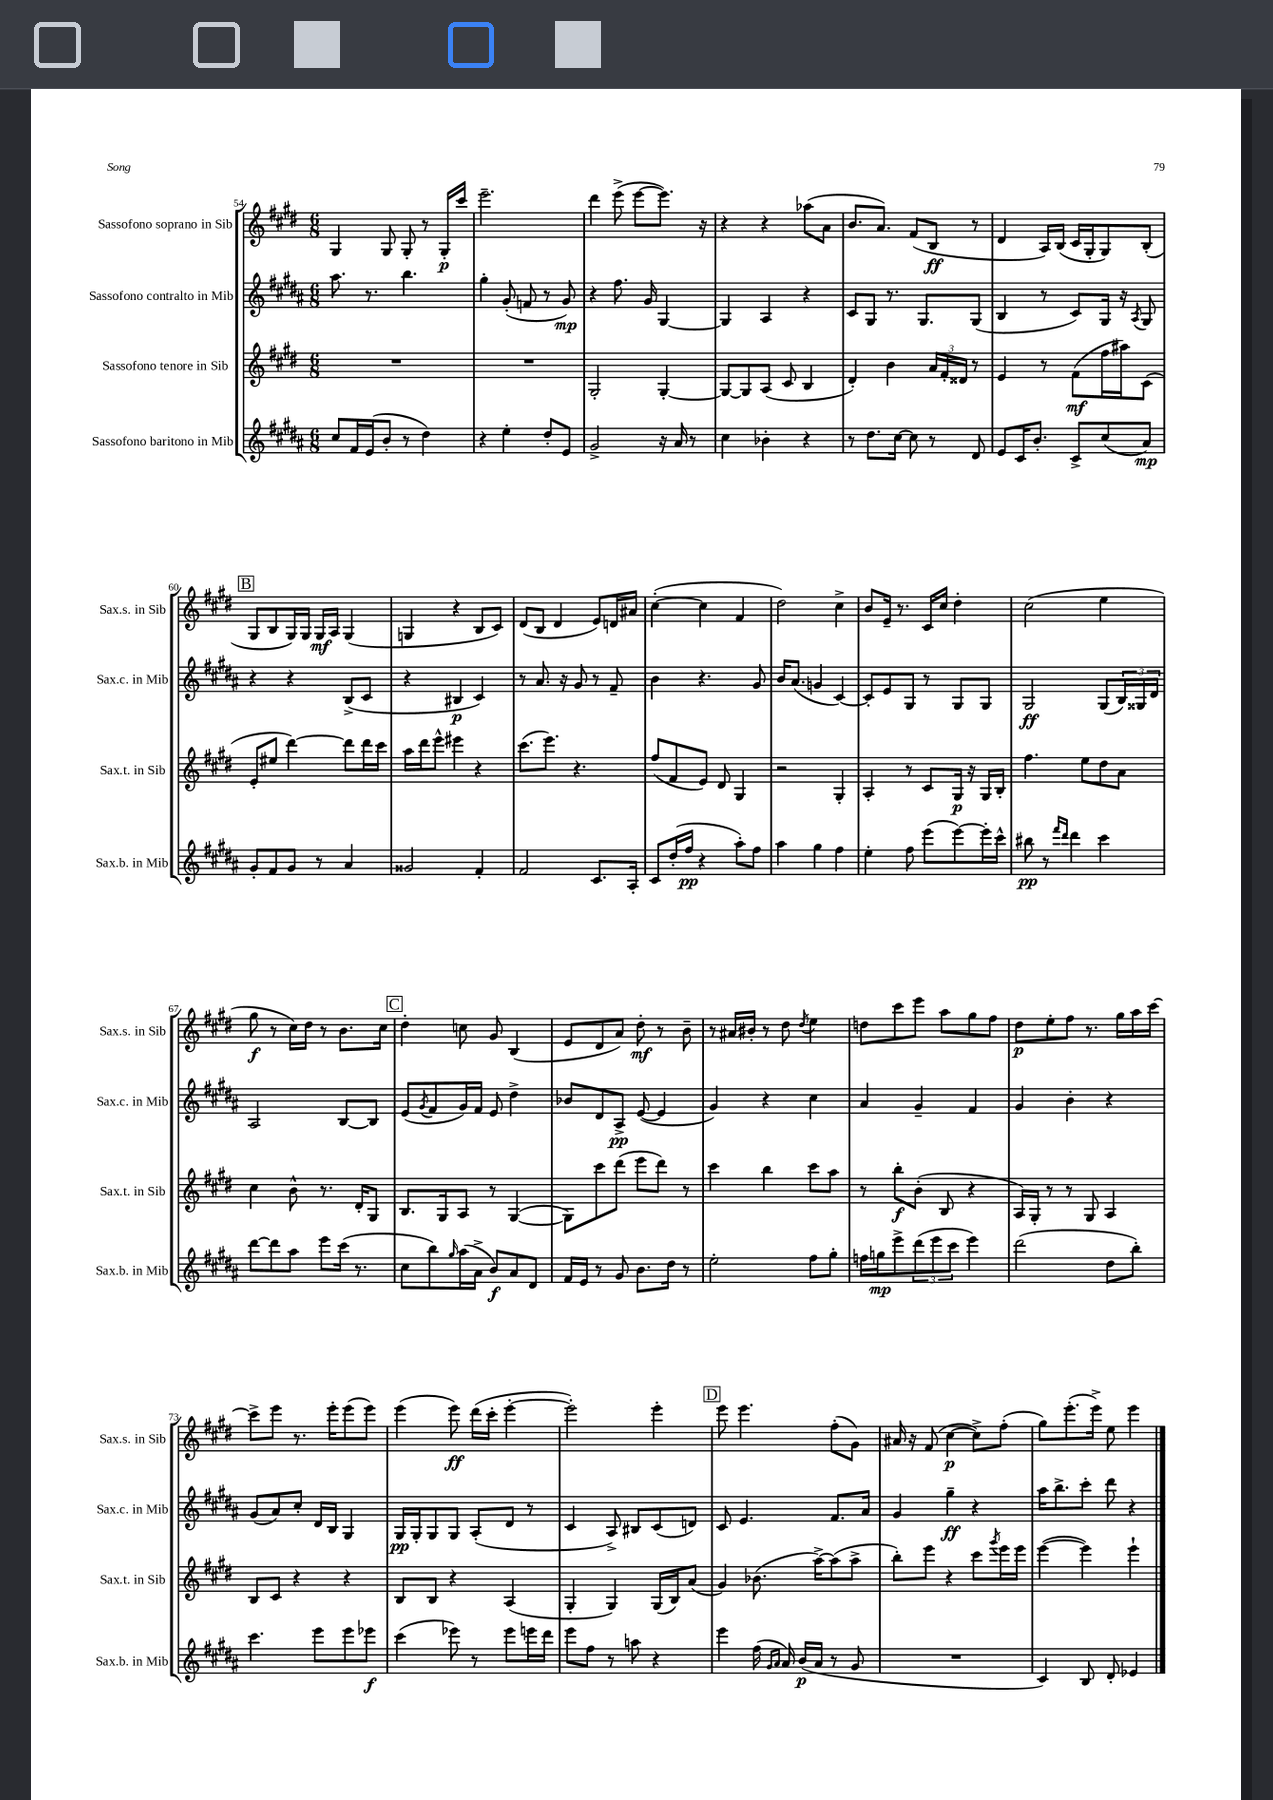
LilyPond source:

<<
\new StaffGroup <<
\new Staff = "s0" \with { instrumentName = "Sassofono soprano in Sib" shortInstrumentName = "Sax.s. in Sib" } {
    \clef treble \key e \major \numericTimeSignature \time 6/8
    gis4 gis8 gis8-. r8 gis16-.\p cis'''16 |
    e'''2.-- |
    dis'''4 e'''8->( e'''8~ e'''8.) r16 |
    r4 r4 aes''8( a'8 |
    b'8. a'8.) fis'8( b8\ff r8 |
    dis'4 a16) b16( cis'16 gis16-. gis8) b8-.( |
    \mark \markup { \box "B" } gis8 b8 gis16) gis16 gis16\mf a16 gis4( |
    g4 r4 b8 cis'8) |
    dis'8( b8 dis'4 e'8) d'16 ais'16 |
    cis''4~-.( cis''4 fis'4 |
    dis''2) cis''4-> |
    b'8 e'16-- r8. cis'16 cis''16 dis''4-. |
    cis''2( e''4 |
    gis''8\f r8 cis''16) dis''16 r8 b'8. cis''16 |
    \mark \markup { \box "C" } dis''4-. c''8 gis'8 b4( |
    e'8 dis'8 a'8) dis''8-.\mf r8 b'8-- |
    r8 ais'16 bis'16-. r8 dis''8 \acciaccatura { dis''8 } e''4 |
    d''8 cis'''8 e'''8 a''8 gis''8 fis''8 |
    dis''8\p e''8-. fis''8 r8. gis''16 a''16 cis'''16~ |
    cis'''8-> e'''8 r8. e'''16-. e'''8( e'''8) |
    e'''4( e'''8\ff) dis'''16( cis'''16-. e'''4~-. |
    e'''2-.) e'''4-. |
    \mark \markup { \box "D" } e'''8 e'''4. fis''8-.( gis'8) |
    ais'16 r16 fis'8( cis''4~\p cis''8->) fis''8-.( |
    gis''8) e'''8.-.( e'''16->) e''8 e'''4 \bar "|." |
}
\new Staff = "s1" \with { instrumentName = "Sassofono contralto in Mib" shortInstrumentName = "Sax.c. in Mib" } {
    \clef treble \key b \major \numericTimeSignature \time 6/8
    ais''8. r8. b''4. |
    gis''4-. gis'8-.( f'8 r8 gis'8\mp) |
    r4 fis''8. gis'16 gis4~ |
    gis4 ais4 r4 |
    cis'8 gis8 r8. gis8. gis8( |
    b4 r8 cis'8) gis16 r16 \acciaccatura { ais8 } gis8 |
    \mark \markup { \box "B" } r4 r4 b8->( cis'8 |
    r4 bis4\p cis'4) |
    r8 ais'8. r16 gis'8 r8 fis'8-- |
    b'4 r4. gis'8 |
    b'16 ais'8.( g'4 cis'4~) |
    cis'8-. e'8 gis8 r8 gis8 gis8 |
    gis2\ff gis8( \tuplet 3/2 { b16) gisis16 dis'16 } |
    ais2 b8~ b8 |
    \mark \markup { \box "C" } e'8( \acciaccatura { gis'8 } fis'8 gis'16) fis'16 e'8 dis''4-> |
    bes'8 dis'8 ais8->\pp e'8~( e'4 |
    gis'4) r4 cis''4 |
    ais'4 gis'4-- fis'4 |
    gis'4 b'4-. r4 |
    gis'8( ais'8) cis''8-. dis'16 b16 gis4 |
    gis16\pp gis16-. gis8 gis8 ais8-.( dis'8 r8 |
    cis'4 ais8->) bis8 cis'8( d'8) |
    \mark \markup { \box "D" } cis'8 e'4. fis'8. ais'16 |
    gis'4 gis''4--\ff r4 |
    ais''16 b''8.-> cis'''8-. dis'''8 r4 \bar "|." |
}
\new Staff = "s2" \with { instrumentName = "Sassofono tenore in Sib" shortInstrumentName = "Sax.t. in Sib" } {
    \clef treble \key e \major \numericTimeSignature \time 6/8
    R2. |
    R2. |
    gis2-. gis4~-. |
    gis8~ gis8 a8( cis'8 b4 |
    dis'4-.) b'4 \tuplet 3/2 { a'16 fis'16-. disis'16 } r8 |
    e'4 r8 fis'8\mf( fis''16 ais''16) cis'8( |
    \mark \markup { \box "B" } e'8-. eis''8 dis'''4~) dis'''8 dis'''16 cis'''16 |
    a''16 dis'''16 e'''8-^ eis'''4 r4 |
    cis'''8.( e'''8.) r4. |
    fis''8( fis'8 e'8) dis'8 gis4 |
    r2 gis4-. |
    a4-. r8 cis'8 gis16\p r16 gis16 b16-. |
    fis''4. e''8 dis''8 a'8 |
    cis''4 b'8-^ r8. dis'16-. gis8 |
    \mark \markup { \box "C" } b8. gis16 a8 r8 gis4~( |
    gis8) cis'''8 dis'''8( e'''8 dis'''8) r8 |
    cis'''4 b''4 cis'''8 a''8 |
    r8 b''8-.\f b'8-.( b8 r4 |
    a16) gis16-. r8 r8 gis8 a4 |
    b8 cis'8 r4 r4 |
    b8 b8 r4 a4( |
    gis4-. gis4) gis16( b16) a'8( |
    \mark \markup { \box "D" } gis'4) bes'8.( a''16~->) a''8( a''8-> |
    b''8-.) e'''8 r4 cis'''8 \acciaccatura { gis'''8 } e'''16 e'''16 |
    e'''4~( e'''4) e'''4-! \bar "|." |
}
\new Staff = "s3" \with { instrumentName = "Sassofono baritono in Mib" shortInstrumentName = "Sax.b. in Mib" } {
    \clef treble \key b \major \numericTimeSignature \time 6/8
    cis''8 fis'16 e'16( b'8-. r8 dis''4) |
    r4 e''4-. dis''8-. e'8 |
    gis'2-> r16 ais'16 r8 |
    cis''4 bes'4-. r4 |
    r8 dis''8. cis''16~ cis''8 r8 dis'8 |
    e'8 cis'16 b'8.-. cis'8-> cis''8( ais'8\mp) |
    \mark \markup { \box "B" } gis'8-. fis'8 gis'8 r8 ais'4 |
    gisis'2 fis'4-. |
    fis'2 cis'8. ais16-. |
    cis'8 dis''16-.( fis''16\pp r4 ais''8-.) fis''8 |
    ais''4 gis''4 fis''4 |
    e''4-. fis''8 e'''8( e'''8~) e'''16-. cis'''16-^ |
    bis''8\pp r8 \grace { fis'''16 dis'''16 } dis'''4 cis'''4 |
    dis'''8~ dis'''8 ais''8 e'''8 cis'''16( r8. |
    \mark \markup { \box "C" } cis''8 b''8) \grace { gis''16 } ais''16( ais'16-> b'8\f) ais'8 dis'8 |
    fis'16 e'16 r8 gis'8 b'8. dis''16 r8 |
    e''2-. fis''8 gis''8-. |
    f''16 g''16\mp e'''8-> \tuplet 3/2 { dis'''8( e'''8 cis'''8 } e'''4) |
    dis'''2( dis''8 b''8-.) |
    cis'''4. e'''8 e'''8 ees'''8\f |
    cis'''4( ees'''8) r8 ees'''8 e'''16 dis'''16 |
    e'''8 fis''8 r8 a''8 r4 |
    \mark \markup { \box "D" } e'''4 fis''16( \grace { gis'16 ais'16 } ais'16) b'16\p( ais'16 r8 gis'8 |
    R2. |
    cis'4) b8 dis'8-. ees'4 \bar "|." |
}
>>
>>
\layout { \context { \Score currentBarNumber = #54 } }
